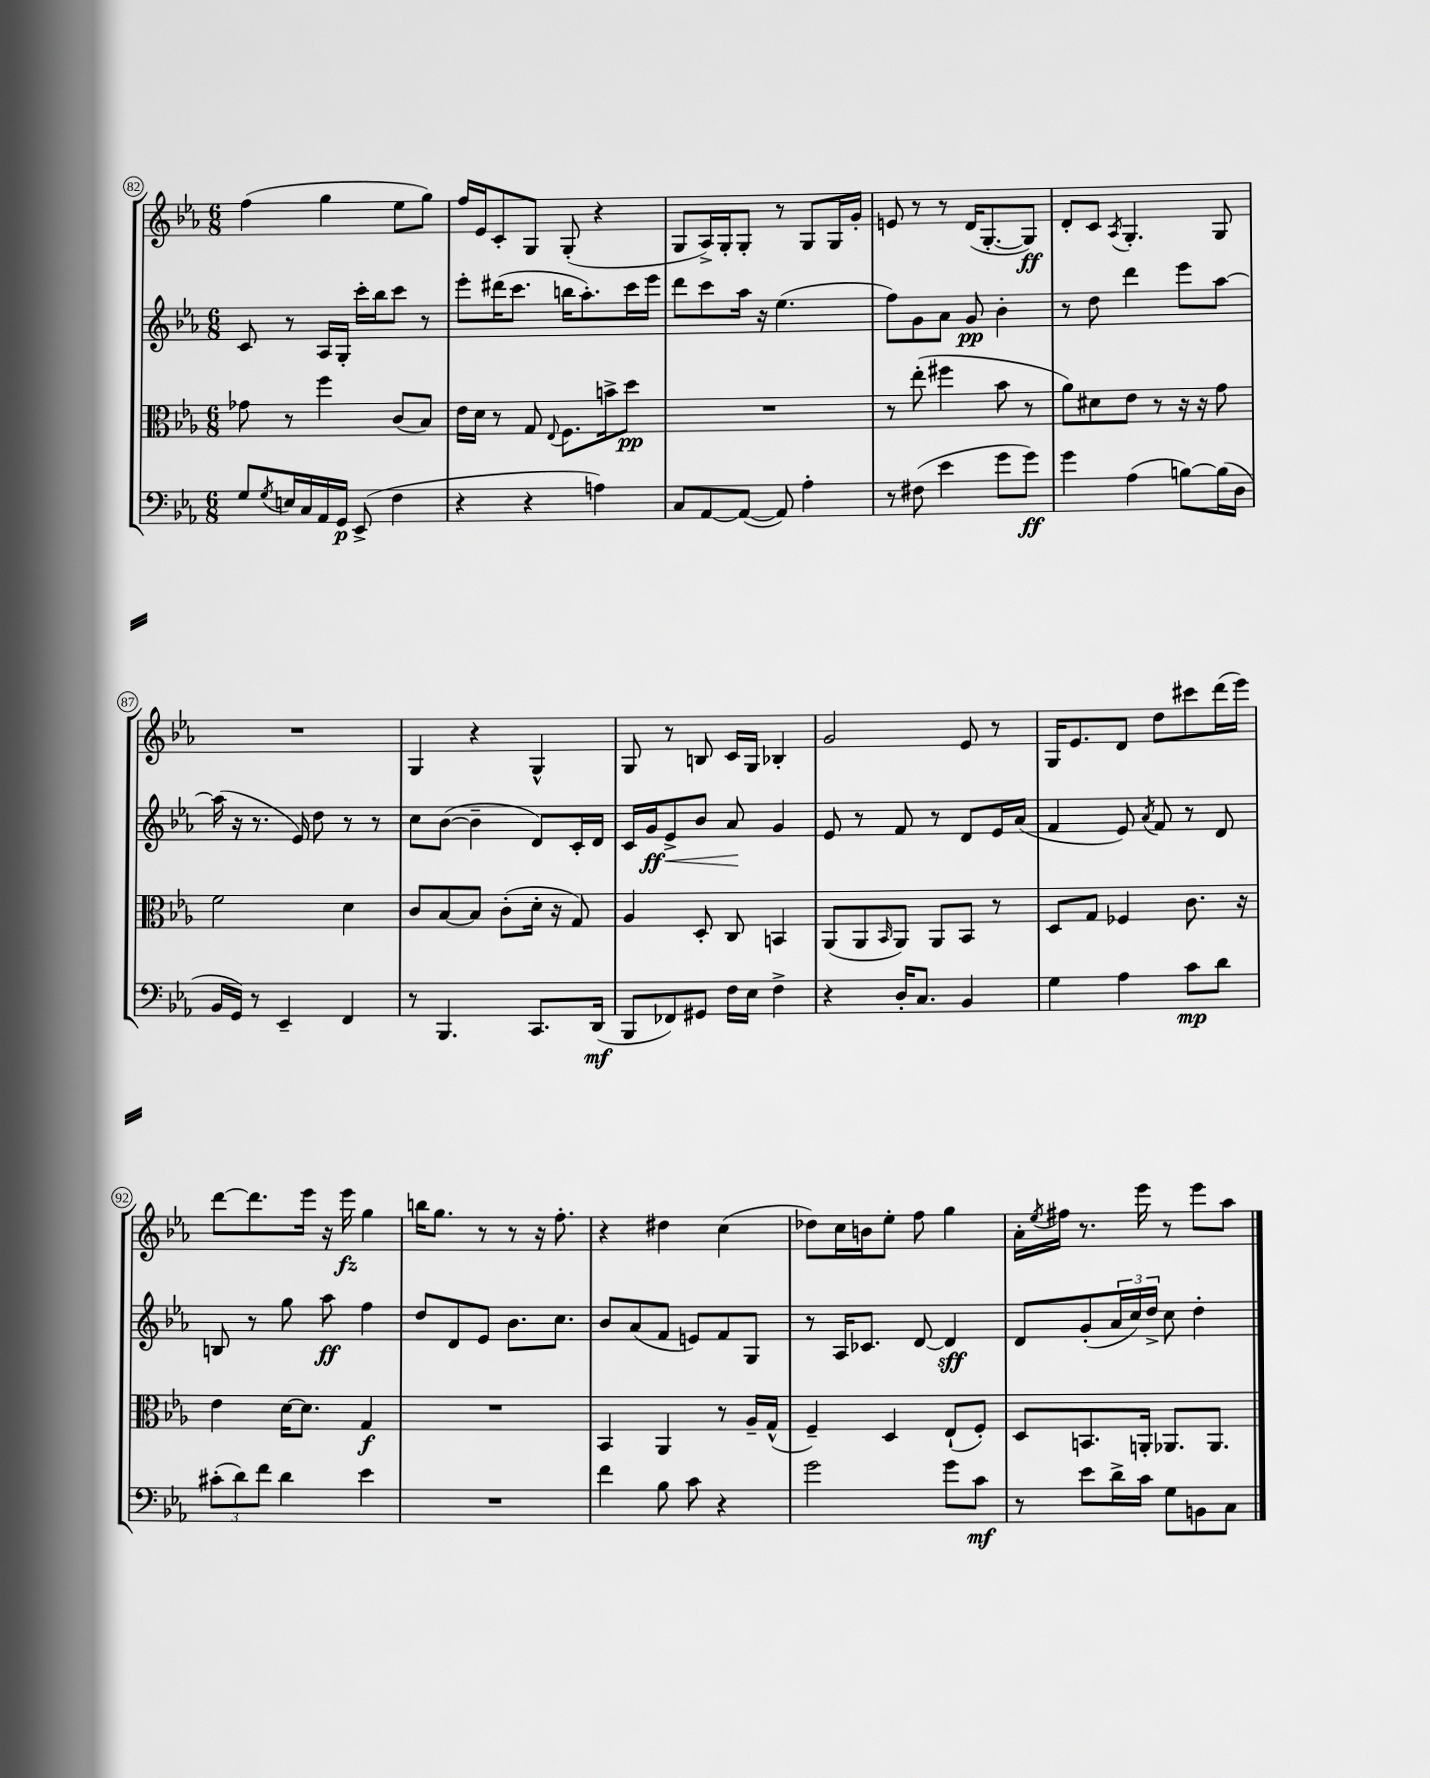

**kern	**kern	**kern	**kern
*staff4	*staff3	*staff2	*staff1
*clefF4	*clefC3	*clefG2	*clefG2
*k[b-e-a-]	*k[b-e-a-]	*k[b-e-a-]	*k[b-e-a-]
*M6/8	*M6/8	*M6/8	*M6/8
8G/L	8g-\	8c/	(4ff\
8qG/	.	.	.
16E/L	8r	8r	.
16C/	.	.	.
16AA-/	4ff\	16A-/LL	4gg\
16GG/JJ	.	16G'/JJ	.
(8EE-^/	.	16ccc'\LL	.
.	.	16bb-\J	.
4F\	(8c/L	8ccc\J	8ee-\L
.	8B-/J)	8r	8gg\J)
=	=	=	=
4r	16e-\LL	8eee-'\L	16ff/LL
.	16d\JJ	.	16e-/J
.	8r	(16ddd#\K	8c'/
.	.	8.ccc\J	.
4r	8G/	.	8G/J
.	8qqE-/	.	.
.	8.F\L	16bb\LK	(8G'/
.	.	8.aa-'\)	.
4A\)	.	.	4r
.	16b^\k	.	.
.	8dd\J	16ccc\L	.
.	.	16eee-\JJ	.
=	=	=	=
8C/L	2.r	8ddd\L	8G/L
[8AA-/	.	8ccc\	16A-^/L)
.	.	.	16G'/J
(8AA-/_J	.	16aa-\Jk	8G'/J
.	.	16r	.
8AA-/])	.	(4.ee-\	8r
4A-'\	.	.	8G/L
.	.	.	16G/L
.	.	.	16g'/JJ
=	=	=	=
8r	8r	8ff\L)	8e/
(8F#\	(8ee-'\	8g\	8r
4e-\	4ff#\	8a-\J	8r
.	.	8g/	(16d/LK
.	.	.	[8.G'/
8g\L	8b-\	4b-'\	.
8g\J)	8r	.	8G/]J)
=	=	=	=
4g\	8a-\L)	8r	8d'/L
.	8d#\	8dd\	8c/J
.	.	.	8qA-/
(4A-\	8e-\J	4ddd\	4.G'/
.	8r	.	.
[8B\L)	16r	8eee-\L	.
.	16r	.	.
(16B\]L	8g\	[8aa-\J	8G/
16D\JJ	.	.	.
=	=	=	=
16BB-/LL	2f\	(16aa-\]	2.r
16GG/JJ)	.	16r	.
8r	.	8.r	.
4EE-~/	.	.	.
.	.	16e-/)	.
.	.	8dd\	.
4FF/	4d\	8r	.
.	.	8r	.
=	=	=	=
8r	8c/L	8cc\L	4G/
4.BBB-/	[8B-/	([8b-\J	.
.	8B-/]J	4b-~\]	4r
.	(8c'\L	.	.
8.CC/L	16d'\Jk	8d/L)	4G^^/
.	16r	.	.
.	8G/)	16c'/L	.
(16DD/Jk	.	16d/JJ	.
=	=	=	=
8BBB-/L	4A-/	16c/LL	8G/
.	.	16g/J	.
8FF-/)	.	8e-^/	8r
8GG#/J	8D'/	8b-/J	8B/
16F\LL	8C/	8a-/	16c/LL
16E-\JJ	.	.	16G/JJ
4F^\	4BB/	4g/	4B-'/
=	=	=	=
4r	(8AA-/L	8e-/	2g/
.	8AA-/	8r	.
.	16qqBB-/	.	.
16D'/LK	8AA-/J)	8f/	.
8.C/J	.	.	.
.	8AA-/L	8r	.
4BB-/	8BB-/J	8d/L	8e-/
.	8r	16e-/L	8r
.	.	(16a-/JJ	.
=	=	=	=
4G\	8D/L	4f/	16G/LK
.	.	.	8.e-/
.	8G/J	.	.
4A-\	4F-/	8e-/)	8d/J
.	.	8qa-/	.
.	.	8f/	8dd\L
8c\L	8.c\	8r	8ccc#\
8d\J	.	8d/	(16ddd\L
.	16r	.	16eee-\JJ)
=	=	=	=
(12c#'\L	4e-\	8B/	[8ddd\L
12d\)	.	.	.
.	.	8r	8.ddd\]
12f\J	.	.	.
4d\	[16d\LK	8gg\	.
.	8.d\]J	.	16eee-\Jk
.	.	8aa-\	16r
.	.	.	16eee-\
4e-\	4G/	4ff\	4gg\
=	=	=	=
2.r	2.r	8dd/L	16bb\LK
.	.	.	8.gg\J
.	.	8d/	.
.	.	8e-/J	8r
.	.	8.b-\L	8r
.	.	.	16r
.	.	8.cc\J	8.ff'\
=	=	=	=
4f\	4BB-/	8b-/L	4r
.	.	(8a-/	.
8B-\	4AA-/	8f/J	4dd#\
8c\	.	8e/L)	.
4r	8r	8f/	(4cc\
.	16A-~/LL	8G/J	.
.	(16G^^/JJ	.	.
=	=	=	=
2g\	4F~/)	8r	8dd-\L)
.	.	16A-/LK	16cc\L
.	.	8.c-/J	16b\J
.	4D/	.	8ee-'\J
.	.	[8d/	8ff\
8g\L	(8E-`/L	4d/]	4gg\
8c\J	8F'/J)	.	.
=	=	=	=
8r	8D/L	8d/L	16a-'\LL
.	.	.	8qee-/
.	.	.	16ff#\JJ
8e-\L	8.BB/	(8g'/	8.r
16d^\L	.	24a-/L	.
.	.	24cc/)	.
16c\JJ	16AA'/Jk	.	16eee-\
.	.	24dd^/JJ	.
8G\L	8.AA-/L	8cc\	8r
8BB\	.	4dd'\	8eee-\L
.	8.AA-/J	.	.
8C\J	.	.	8aa-\J
==	==	==	==
*-	*-	*-	*-
